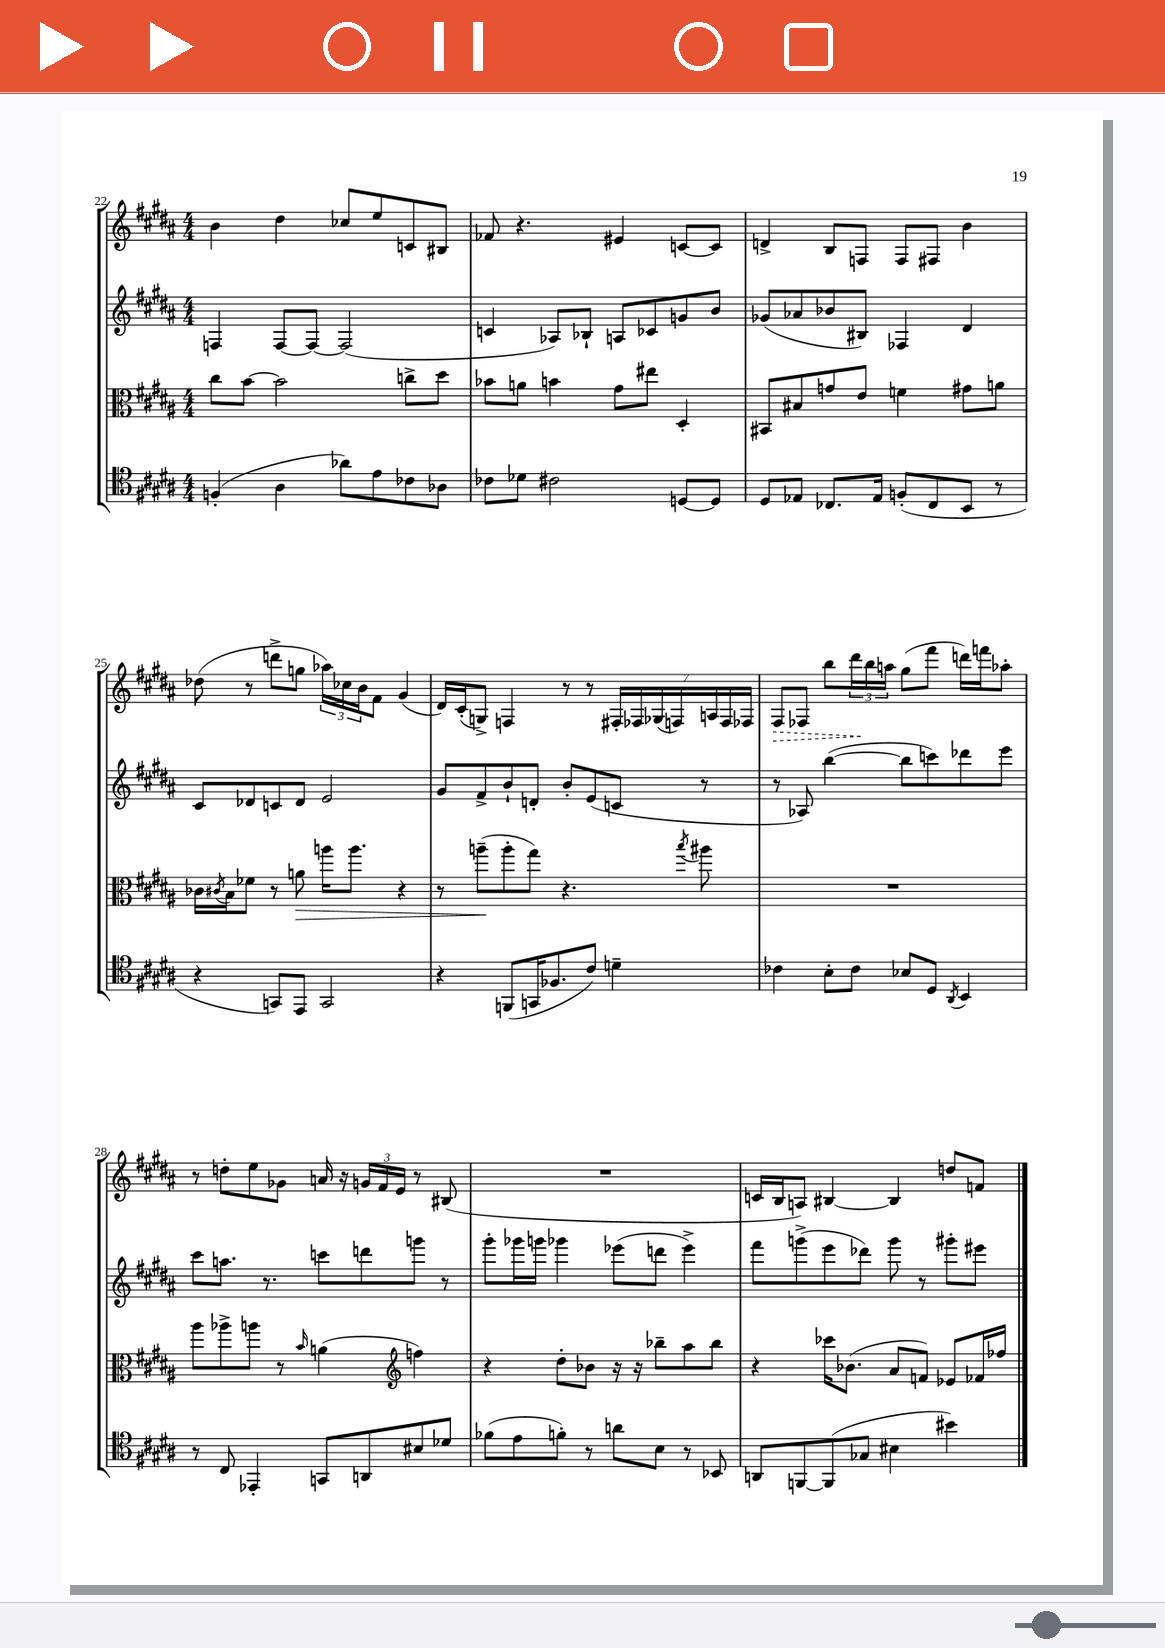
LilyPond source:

<<
\new StaffGroup <<
\new Staff = "s0" {
    \clef treble \key b \major \numericTimeSignature \time 4/4
    b'4 dis''4 ces''8 e''8 c'8 bis8 |
    fes'8 r4. eis'4 c'8~ c'8 |
    d'4-> b8 f8 f8 fis8 b'4 |
    des''8( r8 d'''8-> g''8 \tuplet 3/2 { aes''16) ces''16 b'16 } fis'8 gis'4( |
    dis'16) cis'16-.( g8->) f4 r8 r8 \tuplet 7/4 { fis16-. fes16 ges16( f16) a16 f16 fes16 } |
    \once \override Hairpin.style = #'dashed-line fis8\> fes8 b''8 \tuplet 3/2 { dis'''16\! b''16 a''16 } gis''8( fis'''8 d'''16) f'''16 aes''8-. |
    r8 d''8-. e''8 ges'8 a'16 r16 \tuplet 3/2 { g'16 fis'16 e'16 } r8 bis8( |
    R1 |
    c'16 b16 a8) bis4~ bis4 d''8 f'8 \bar "|." |
}
\new Staff = "s1" {
    \clef treble \key b \major \numericTimeSignature \time 4/4
    f4 f8~ f8~ f2( |
    c'4 aes8) bes8-! a8 ces'8 g'8 b'8 |
    ges'8( aes'8 bes'8 bis8) fes4 dis'4 |
    cis'8 des'8 c'8 des'8 e'2 |
    gis'8 fis'8-> b'8-! d'8-. b'8-. e'8( c'8 r8 |
    r8 aes8) b''4~( b''8 c'''8) des'''8 e'''8 |
    cis'''8 a''8. r8. c'''8 d'''8 g'''8 r8 |
    gis'''8-. ges'''16 g'''16 ges'''4 ees'''8( d'''8 ees'''4->) |
    fis'''8 g'''8->( e'''8 des'''8) g'''8 r8 gis'''8-. eis'''8 \bar "|." |
}
\new Staff = "s2" {
    \clef alto \key b \major \numericTimeSignature \time 4/4
    cis''8 b'8~ b'2 c''8-> dis''8 |
    bes'8 a'8 b'4 gis'8 eis''8 dis4-. |
    bis,8 bis8 g'8 e'8 f'4 gis'8 a'8 |
    ces'16 \acciaccatura { cis'8 } b16 fes'8 r8 a'8\> a''16 a''8. r4 |
    r8 a''8--\!( a''8-. gis''8) r4. \acciaccatura { b''8 } ais''8 |
    R1 |
    ais''8 aes''8-> a''8 r8 \grace { b'16 } a'4( \clef treble f''4) |
    r4 dis''8-. bes'8 r16 r16 bes''8-- ais''8 bes''8 |
    r4 ces'''16 bes'8.( ais'8 f'8) ees'8 fes'16 fes''16 \bar "|." |
}
\new Staff = "s3" {
    \clef tenor \key b \major \numericTimeSignature \time 4/4
    f4-.( ais4 aes'8) e'8 ces'8 aes8 |
    ces'8 des'8 cis'2 d8~ d8 |
    dis8 ees8 ces8. ees16 f8-.( ces8 b,8 r8 |
    r4 g,8) e,8 g,2 |
    r4 f,8( g,16 fes8. cis'8) d'4-- |
    ces'4 b8-. ces'8 bes8 dis8 \acciaccatura { ais,8 } b,4 |
    r8 cis8 ees,4-. g,8 a,8 bis8 des'8 |
    fes'8( e'8 f'8-.) r8 a'8 b8 r8 bes,8 |
    a,8 f,8~ f,8( ges8 bis4 bis'4) \bar "|." |
}
>>
>>
\layout { \context { \Score currentBarNumber = #22 } }
